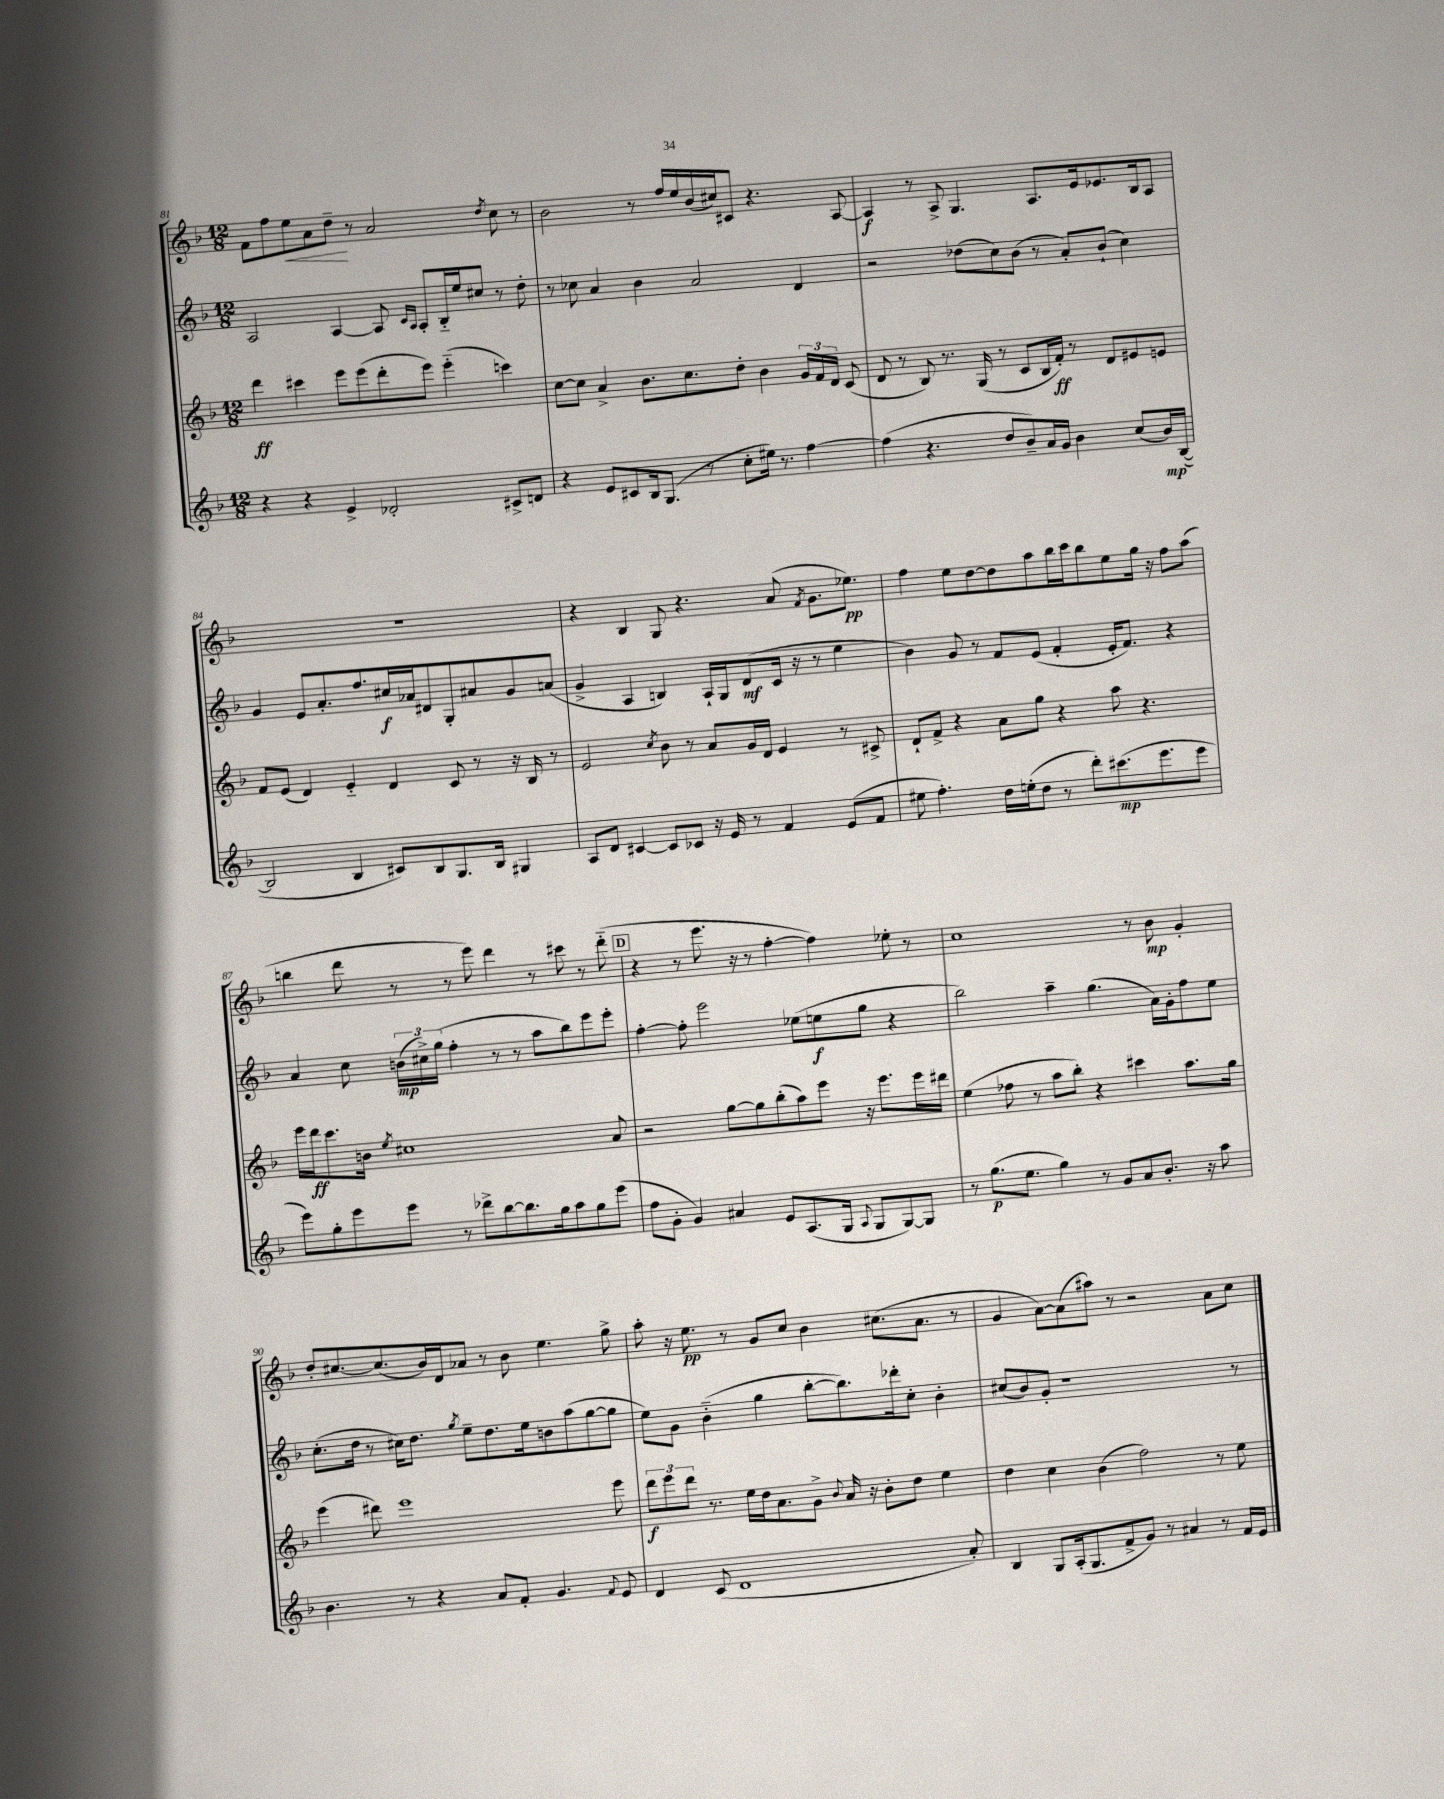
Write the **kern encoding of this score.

**kern	**kern	**kern	**kern
*staff4	*staff3	*staff2	*staff1
*clefG2	*clefG2	*clefG2	*clefG2
*k[b-]	*k[b-]	*k[b-]	*k[b-]
*M12/8	*M12/8	*M12/8	*M12/8
4r	4ddd	2A	8f
.	.	.	8ff
4r	4ccc#	.	8ee
.	.	.	8a
4e^	8eee	[4A	8dd~
.	(8eee	.	8r
2d-'	8ddd'	8A]	2a
.	.	16qqc	.
.	.	16qqA	.
.	8eee)	8A'	.
.	(4eee'~	16B-'~	.
.	.	16ee	.
.	.	8cc#	.
.	.	.	8qdd
8c#^	4ccc)	8r	8cc
8d	.	8dd'	8r
=	=	=	=
4r	[8cc	8r	2b-
.	8cc]	8cc-	.
8e	4a^	4a	.
8c#	.	.	.
16B-	8.b-	4b-	8r
(8.G	.	.	.
.	.	.	16ff
.	8.cc	.	16ee
8r	.	2a	(16b-
.	.	.	16cc#)
8cc'	8dd'	.	8c#
16ee#)	4b-	.	4.r
8.r	.	.	.
[4ff	24g	4d	.
.	24f	.	.
.	24d	.	.
.	(8c	.	[8A
=	=	=	=
(4ff]	8d	2r	4A]
.	8r	.	.
4.r	8B-)	.	8r
.	8.r	.	8A^
.	.	(8dd-	4.G
.	(16G	.	.
8dd	8r	8cc)	.
8b-~)	8c	(8b-	.
16a	16B-	8r	8.A
16g	16f')	.	.
4b-	8r	8a')	.
.	.	.	16e
.	8d	(8b-`	8.e-
(8cc	8e#	4cc)	.
.	.	.	16B-
16b-)	8e	.	8A
([16B-	.	.	.
=	=	=	=
2B-]	8f	4g	1.r
.	(8e	.	.
.	4d)	8e	.
.	.	8.a'	.
4B-	4e'~	.	.
.	.	8.ff	.
8c#)	4d	16cc#	.
.	.	16a-	.
8B-	.	8d#	.
8.G	8c	8G'	.
.	8r	8a#	.
16B-	.	.	.
4G#	16r	8g	.
.	16B-	.	.
.	8r	(8a	.
=	=	=	=
8A	2e	4g^	4r
8d	.	.	.
[4c#	.	4A	4B-
.	8qcc	.	.
8c#]	8b-	4B)	8G
8c-	8r	.	4.r
16r	8a	16A`	.
16e	.	16G	.
8r	16g	(8d	.
.	16d	.	.
4f	4e	16c	(8a
.	.	16r	.
.	.	.	8qf
.	.	8r	8.g
(8e	8r	4ee	.
.	.	.	8.ee-)
8f	8c#^	.	.
=	=	=	=
8ee#	8d`	4b-)	4ff
4.ff')	8f^	.	.
.	4r	8g	8ee
.	.	8r	[8dd
16dd	8a	8f	8dd]
(16ee'	.	.	.
8dd	8gg	(8e	8aa
8r	4r	4f'	16bb-
.	.	.	16ccc
8ddd')	.	.	8bb-
(8.ccc#	8aa	16e'	8ee
.	.	8.f)	.
.	4.r	.	16gg
8.eee	.	.	16r
.	.	4r	8ff
8eee	.	.	(8aa
=	=	=	=
8eee)	16eee	4a	4bb
.	16ddd	.	.
8gg'	8.ccc	.	.
8eee	.	8cc	8ddd
.	16b	.	.
.	8qee	.	.
8eee	1cc#	(24b	8r
.	.	24cc#^)	.
.	.	(24gg	.
8r	.	4ff'	8r
8ddd-^	.	.	8eee)
[8bb-	.	8r	4ddd
8.bb-]	.	8r	.
.	.	8aa	8r
16gg	.	.	.
8aa	.	8bb-)	8ccc#
8gg	.	8eee	8r
(8eee	8a	8eee'	(8ddd'~
=	=	=	=
8ff	2r	[4ff'	4r
8g'	.	.	.
4g)	.	8ff']	8r
.	.	2eee	8.eee
4a#	[8gg	.	.
.	.	.	16r
.	8gg]	.	8r
8e	(8bb-'	.	[4ff'
(8.A	8aa)	(8ee-	.
.	8eee	8ee	4ff])
16G	.	.	.
8qqA	.	.	.
8G	16r	8gg	.
.	8.eee	.	.
[8G)	.	4r	8ee-'
8G]	16eee	.	8r
.	16ddd#	.	.
=	=	=	=
8r	(4ee	2bb-)	1cc
(8.gg	.	.	.
.	8ff-	.	.
8.ee	.	.	.
.	8r	.	.
4gg)	8aa	4aa~	.
.	8bb-')	.	.
8r	4r	(4.gg	.
8g	.	.	.
8a	4ccc#	.	8r
8.b-'	.	16a)	8b-
.	.	16g'	.
.	8.aa	8ff	4g'
16r	.	.	.
8aa	.	8ee	.
.	16gg	.	.
=	=	=	=
4.b-	(4eee	(8.cc'	8dd'
.	.	.	[8.cc#
.	.	16dd	.
.	8ddd#)	8r	.
.	.	.	(8.cc#]
8r	1eee	16cc#)	.
.	.	8.dd	.
4r	.	.	16b-)
.	.	.	16d
.	.	8qgg	.
.	.	8ee~	8a-
8a	.	8.dd	8r
8f'	.	.	8b-
.	.	16ee	.
4.g	.	8b	4.ee
.	.	(8aa	.
.	.	[8gg	.
8qqf	.	.	.
8e	8eee	8gg]	8gg^
=	=	=	=
4d	12ddd	8ee)	8aa'
.	12eee	.	.
.	.	8g	16r
.	12ddd	.	.
.	.	.	8.ee
(8c	8.r	(4b-'~	.
1d	.	.	8r
.	16ee	.	.
.	16dd	4gg	8g
.	8.a	.	.
.	.	.	8cc
.	8g^	[8bb-'	4b-
.	8qqb-	.	.
.	16a	8.bb-])	.
.	16r	.	.
.	8b-'	.	(8.cc#
.	.	16ddd-'	.
.	8dd	8cc'	.
.	.	.	8.a
.	4ee	4b-'	.
8a')	.	.	8r
=	=	=	=
4B-	4dd	(8cc#	4g
.	.	8b-)	.
8G	4cc	8g'	[8a)
(16A'	.	1r	(8a]
8.G	.	.	.
.	(4b-	.	8aa#)
8f^	.	.	8r
8g)	2ff)	.	2r
8r	.	.	.
4a#	.	.	.
8r	8r	.	8a
16f	8ee	8r	8cc
16e	.	.	.
==	==	==	==
*-	*-	*-	*-
